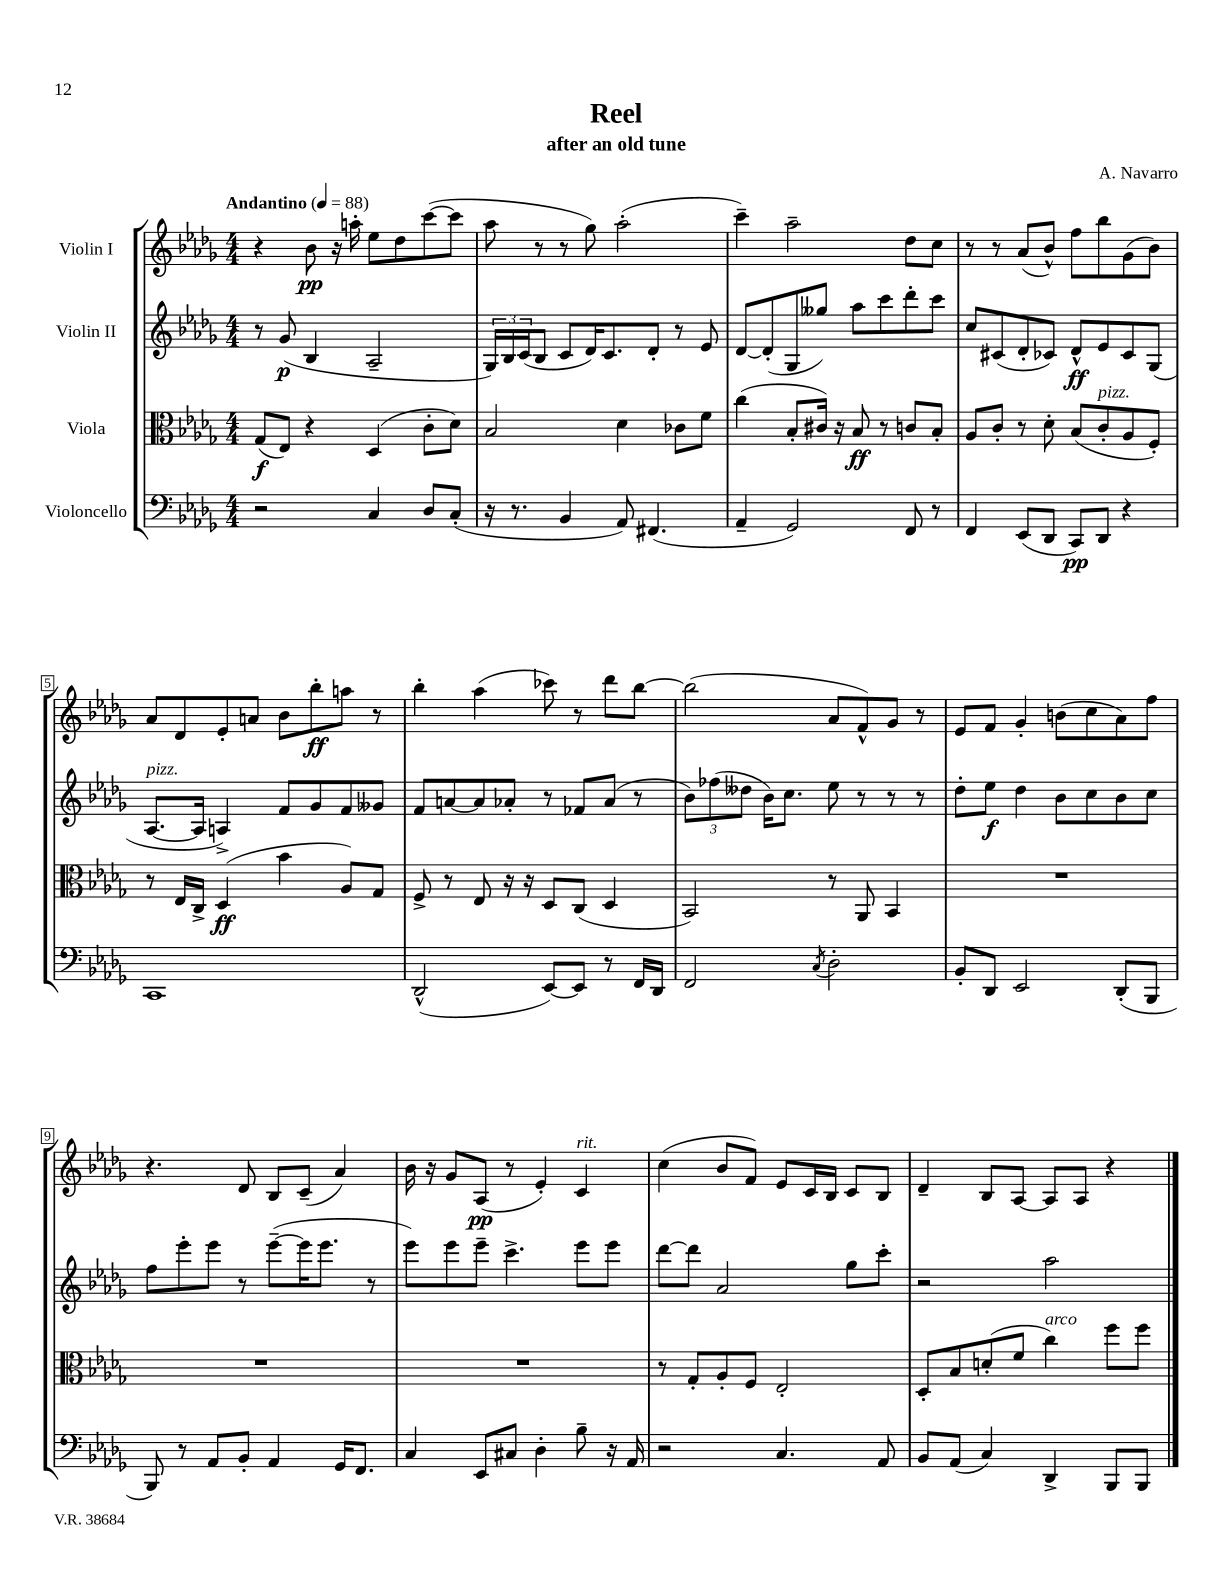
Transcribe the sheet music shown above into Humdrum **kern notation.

**kern	**dynam	**kern	**dynam	**kern	**dynam	**kern	**dynam
*part4	*part4	*part3	*part3	*part2	*part2	*part1	*part1
*staff4	*staff4	*staff3	*staff3	*staff2	*staff2	*staff1	*staff1
*I"Violoncello	*	*I"Viola	*	*I"Violin II	*	*I"Violin I	*
*clefF4	*	*clefC3	*	*clefG2	*	*clefG2	*
*k[b-e-a-d-g-]	*	*k[b-e-a-d-g-]	*	*k[b-e-a-d-g-]	*	*k[b-e-a-d-g-]	*
*M4/4	*	*M4/4	*	*M4/4	*	*M4/4	*
*MM88	*	*MM88	*	*MM88	*	*MM88	*
=1	=1	=1	=1	=1	=1	=1	=1
!	!	!	!	!	!	!LO:TX:a:B:t=Andantino	!
2r	.	(8G-/L	f	8r	.	4r	.
.	.	8E-/J)	.	(8g-/	p	.	.
.	.	4r	.	4B-/	.	8b-\	pp
.	.	.	.	.	.	16r	.
.	.	.	.	.	.	16aan'\	.
4C/	.	(4D-/	.	2A-~/	.	8ee-\L	.
.	.	.	.	.	.	8dd-\	.
8D-/L	.	8c'\L	.	.	.	([8ccc\	.
(8C'/J	.	8d-\J)	.	.	.	8ccc\J]	.
=2	=2	=2	=2	=2	=2	=2	=2
16r	.	2B-/	.	24G-/LL)	.	8aa-\	.
.	.	.	.	24B-/	.	.	.
8.r	.	.	.	.	.	.	.
.	.	.	.	(24c/J	.	.	.
.	.	.	.	8B-/J	.	8r	.
4BB-/	.	.	.	8c/L	.	8r	.
.	.	.	.	16d-/K)	.	8gg-\)	.
.	.	.	.	8.c/	.	.	.
8AA-/)	.	4d-\	.	.	.	(2aa-'\	.
(4.FF#X/	.	.	.	8d-'/J	.	.	.
.	.	8c-X\L	.	8r	.	.	.
.	.	8f\J	.	8e-/	.	.	.
=3	=3	=3	=3	=3	=3	=3	=3
4AA-~/	.	(4cc\	.	[8d-/L	.	4ccc~\)	.
.	.	.	.	(8d-'/]	.	.	.
2GG-/)	.	8B-'/L	.	8G-/	.	2aa-~\	.
.	.	16c#X/Jk)	.	8gg--X/J)	.	.	.
.	.	16r	.	.	.	.	.
.	.	8B-/	ff	8aa-\L	.	.	.
.	.	8r	.	8ccc\	.	.	.
8FF/	.	8cn/L	.	8ddd-'\	.	8dd-\L	.
8r	.	8B-'/J	.	8ccc\J	.	8cc\J	.
=4	=4	=4	=4	=4	=4	=4	=4
4FF/	.	8A-/L	.	8cc/L	.	8r	.
.	.	8c'/J	.	(8c#X/	.	8r	.
(8EE-/L	.	8r	.	8d-'/	.	(8a-/L	.
8DD-/J	.	8d-'\	.	8c-X/J)	.	8b-^^/J)	.
8CC/L)	pp	(8B-/L	.	8d-^^/L	ff	8ff\L	.
!	!	!LO:TX:a:i:t=pizz.	!	!	!	!	!
8DD-/J	.	8c'/	.	8e-/	.	8bb-\	.
4r	.	8A-/	.	8c-/	.	(8g-\	.
.	.	8F'/J)	.	(8G-/J	.	8b-\J)	.
!!LO:LB:g=z
=5	=5	=5	=5	=5	=5	=5	=5
!	!	!	!	!LO:TX:a:i:t=pizz.	!	!	!
1CC	.	8r	.	[8.A-/L	.	8a-/L	.
.	.	16E-/LL	.	.	.	8d-/	.
.	.	16C^/JJ	.	16A-/Jk]	.	.	.
.	.	(4D-/	ff	4An^/)	.	8e-'/	.
.	.	.	.	.	.	8an/J	.
.	.	4b-\	.	8f/L	.	8b-\L	.
.	.	.	.	8g-/	.	8bb-'\	ff
.	.	8A-/L)	.	8f/	.	8aan\J	.
.	.	8G-/J	.	8g--X/J	.	8r	.
=6	=6	=6	=6	=6	=6	=6	=6
(2DD-^^/	.	8F^/	.	8f/L	.	4bb-'\	.
.	.	8r	.	[8an/	.	.	.
.	.	8E-/	.	8a/]	.	(4aa-\	.
.	.	16r	.	8a-X'/J	.	.	.
.	.	16r	.	.	.	.	.
[8EE-/L)	.	8D-/L	.	8r	.	8ccc-X\)	.
8EE-/J]	.	(8C/J	.	8f-X/L	.	8r	.
8r	.	4D-/	.	(8a-/J	.	8ddd-\L	.
16FF/LL	.	.	.	8r	.	[8bb-\J	.
16DD-/JJ	.	.	.	.	.	.	.
=7	=7	=7	=7	=7	=7	=7	=7
2FF/	.	2BB-/)	.	12b-\L)	.	(2bb-\]	.
.	.	.	.	(12ff-X\	.	.	.
.	.	.	.	12dd--X\J	.	.	.
.	.	.	.	16b-\KL)	.	.	.
.	.	.	.	8.cc\J	.	.	.
8qC/	.	.	.	.	.	.	.
2D-'\	.	8r	.	8ee-\	.	8a-/L	.
.	.	8AA-/	.	8r	.	8f^^/)	.
.	.	4BB-/	.	8r	.	8g-/J	.
.	.	.	.	8r	.	8r	.
=8	=8	=8	=8	=8	=8	=8	=8
8BB-'/L	.	1r	.	8dd-'\L	.	8e-/L	.
8DD-/J	.	.	.	8ee-\J	f	8f/J	.
2EE-/	.	.	.	4dd-\	.	4g-'/	.
.	.	.	.	8b-\L	.	(8bn\L	.
.	.	.	.	8cc\	.	8cc\	.
(8DD-'/L	.	.	.	8b-\	.	8a-\)	.
8BBB-/J	.	.	.	8cc\J	.	8ff\J	.
!!LO:LB:g=z
=9	=9	=9	=9	=9	=9	=9	=9
8BBB-/)	.	1r	.	8ff\L	.	4.r	.
8r	.	.	.	8eee-'\	.	.	.
8AA-/L	.	.	.	8eee-\J	.	.	.
8BB-'/J	.	.	.	8r	.	8d-/	.
4AA-/	.	.	.	([8eee-~\L	.	8B-/L	.
.	.	.	.	16eee-\K]	.	(8c~/J	.
.	.	.	.	8.eee-\J	.	.	.
16GG-/KL	.	.	.	.	.	4a-/)	.
8.FF/J	.	.	.	.	.	.	.
.	.	.	.	8r	.	.	.
=10	=10	=10	=10	=10	=10	=10	=10
4C/	.	1r	.	8eee-\L)	.	16b-\	.
.	.	.	.	.	.	16r	.
.	.	.	.	8eee-\	.	8g-/L	.
8EE-/L	.	.	.	8eee-~\J	.	(8A-/J	pp
8C#X/J	.	.	.	4.ccc^\	.	8r	.
4D-'\	.	.	.	.	.	4e-'/)	.
!	!	!	!	!	!	!LO:TX:a:i:t=rit.	!
8B-~\	.	.	.	8eee-\L	.	4c/	.
16r	.	.	.	8eee-\J	.	.	.
16AA-/	.	.	.	.	.	.	.
=11	=11	=11	=11	=11	=11	=11	=11
2r	.	8r	.	[8ddd-\L	.	(4cc\	.
.	.	8G-'/L	.	8ddd-\J]	.	.	.
.	.	8A-'/	.	2a-/	.	8b-/L	.
.	.	8F/J	.	.	.	8f/J)	.
4.C/	.	2E-'/	.	.	.	8e-/L	.
.	.	.	.	.	.	16c/L	.
.	.	.	.	.	.	16B-/JJ	.
.	.	.	.	8gg-\L	.	8c/L	.
8AA-/	.	.	.	8ccc'\J	.	8B-/J	.
=12	=12	=12	=12	=12	=12	=12	=12
8BB-/L	.	8D-'/L	.	2r	.	4d-~/	.
(8AA-/J	.	8B-/	.	.	.	.	.
4C/)	.	(8dn'/	.	.	.	8B-/L	.
.	.	8f/J	.	.	.	[8A-/J	.
!	!	!LO:TX:a:i:t=arco	!	!	!	!	!
4DD-^/	.	4cc\)	.	2aa-\	.	8A-/L]	.
.	.	.	.	.	.	8A-/J	.
8BBB-/L	.	8ff\L	.	.	.	4r	.
8BBB-/J	.	8ff\J	.	.	.	.	.
==	==	==	==	==	==	==	==
*-	*-	*-	*-	*-	*-	*-	*-
